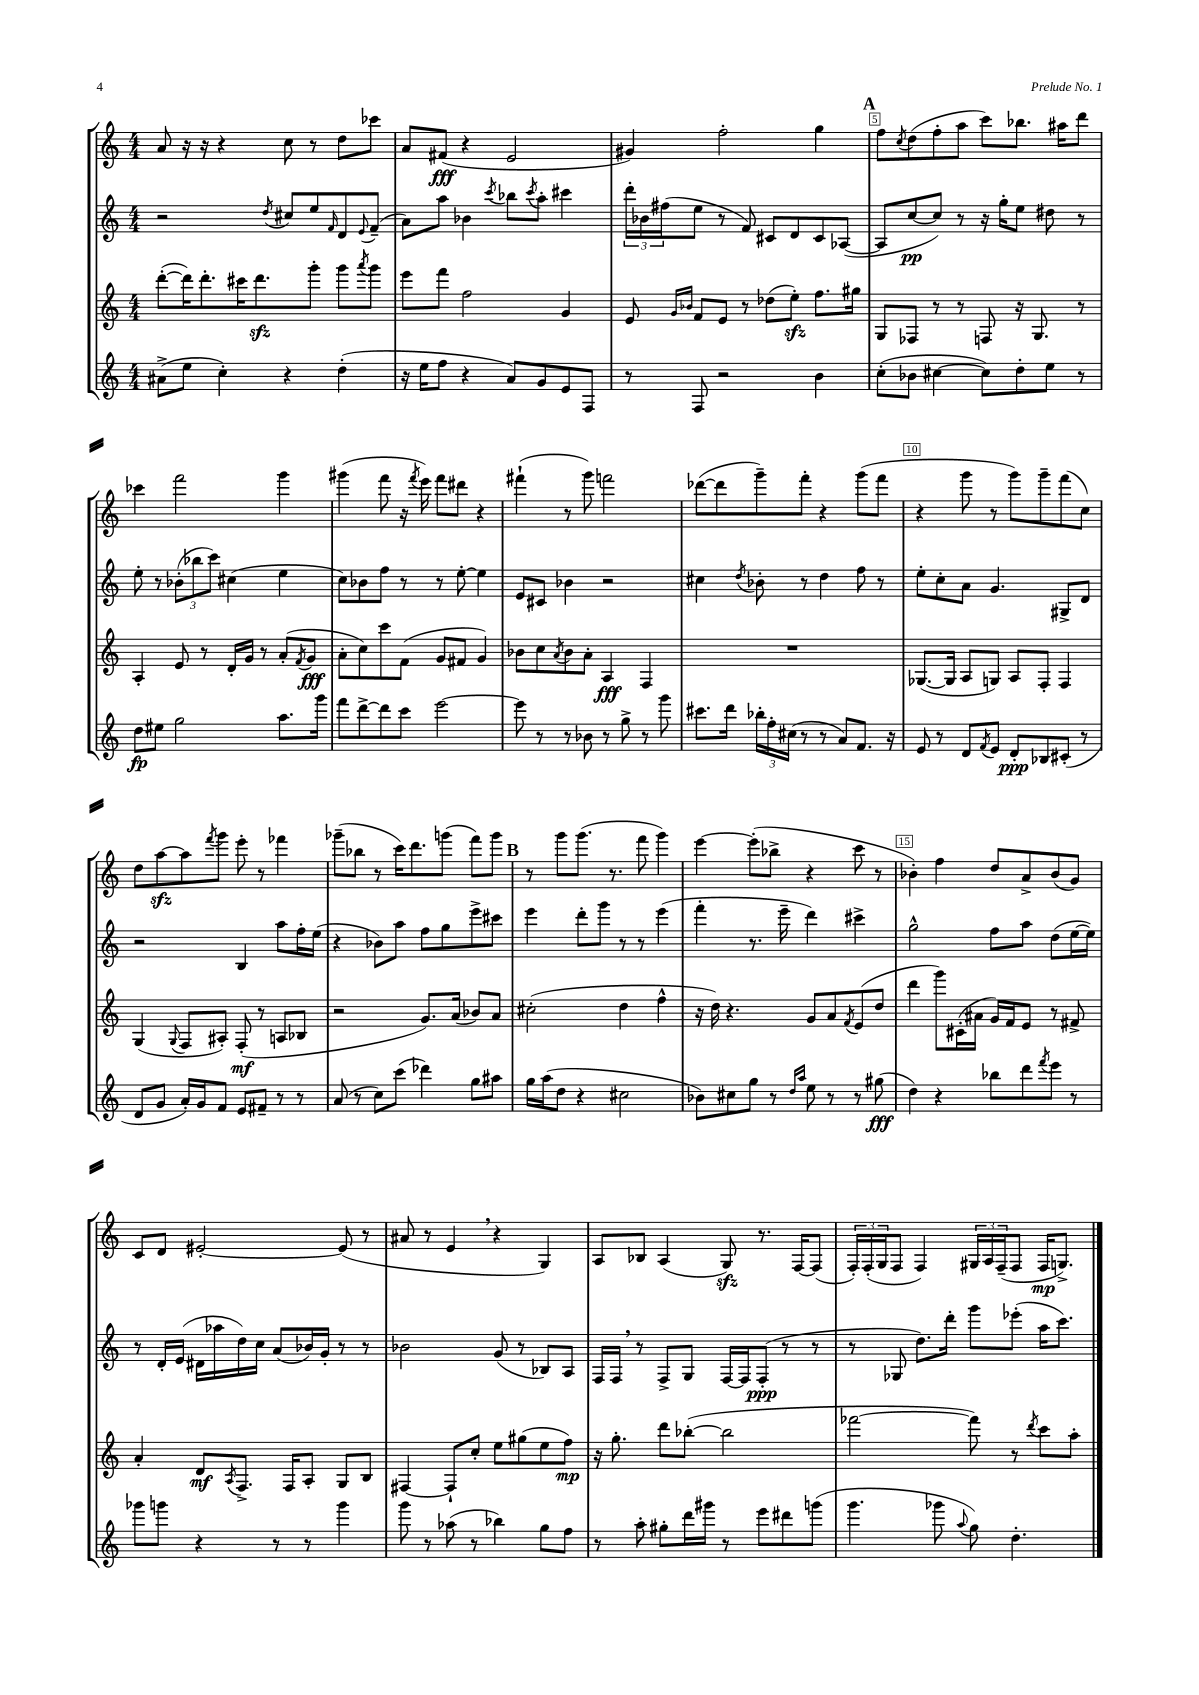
<<
\new StaffGroup <<
\new Staff = "s0" {
    \clef treble \key c \major \numericTimeSignature \time 4/4
    a'8 r16 r16 r4 c''8 r8 d''8 ces'''8 |
    a'8 fis'8\fff( r4 e'2 |
    gis'4) f''2-. g''4 |
    \mark \markup { \bold "A" } f''8 \acciaccatura { c''8 } d''8( f''8-. a''8 c'''8) bes''8. ais''16 d'''8 |
    ces'''4 f'''2 g'''4 |
    gis'''4( f'''8 r16 \acciaccatura { f'''8 } e'''16) f'''8 dis'''8 r4 |
    fis'''4-!( r8 g'''8) f'''2 |
    des'''8~( des'''8 g'''8--) f'''8-. r4 g'''8( f'''8 |
    r4 g'''8 r8 g'''8) g'''8-- f'''8( c''8) |
    d''8 a''8~\sfz a''8 \acciaccatura { f'''8 } g'''8 e'''8-. r8 fes'''4 |
    ges'''8--( bes''8 r8 c'''16) d'''8. g'''8( f'''8) g'''8 |
    \mark \markup { \bold "B" } r8 g'''8 g'''8.( r8. f'''8 g'''4) |
    e'''4~ e'''8-.( bes''8-> r4 c'''8 r8 |
    bes'4-.) f''4 d''8 a'8-> bes'8( g'8) |
    c'8 d'8 eis'2~-. eis'8( r8 |
    ais'8 r8 e'4 \breathe r4 g4) |
    a8 bes8 a4( g8\sfz) r8. f16~ f8( |
    \tuplet 3/2 { f16-.) f16-.( g16 } f8 f4) \tuplet 3/2 { gis16 a16 f16--( } f8 f16\mp g8.->) \bar "|." |
}
\new Staff = "s1" {
    \clef treble \key c \major \numericTimeSignature \time 4/4
    r2 \acciaccatura { d''8 } cis''8 e''8 \grace { f'16 } d'8 \appoggiatura { e'8 } f'8--( |
    a'8) a''8 bes'4 \acciaccatura { c'''8 } bes''8 \acciaccatura { c'''8 } a''8-. cis'''4 |
    \tuplet 3/2 { d'''16-. bes'16 fis''16( } e''8 r8 f'8) cis'8 d'8 cis'8 aes8~( |
    \mark \markup { \bold "A" } aes8 c''8~\pp c''8) r8 r16 g''16-. e''8 dis''8 r8 |
    e''8-. r8 \tuplet 3/2 { bes'8-.( bes''8 c'''8) } cis''4( e''4 |
    c''8) bes'8 f''8 r8 r8 e''8~-. e''4 |
    e'8 cis'8 bes'4 r2 |
    cis''4 \acciaccatura { d''8 } bes'8-. r8 d''4 f''8 r8 |
    e''8-. c''8-. a'8 g'4. gis8-> d'8 |
    r2 b4 a''8 f''16-. e''16( |
    r4 bes'8) a''8 f''8 g''8 e'''8-> cis'''8 |
    \mark \markup { \bold "B" } e'''4 d'''8-. g'''8 r8 r8 e'''4( |
    f'''4-. r8. e'''16-- d'''4) cis'''4-> |
    g''2-^ f''8 a''8 d''8( e''16~ e''16) |
    r8 d'16-. e'16( dis'16 aes''16 d''16) c''16 a'8( bes'16) g'16-. r8 r8 |
    bes'2 g'8( r8 bes8) a8 |
    f16 f16 \breathe r8 f8-> g8 f16~ f16 f8-.\ppp( r8 r8 |
    r8 ges8 d''8.) d'''16-. g'''8 ees'''8-.( a''16 c'''8.) \bar "|." |
}
\new Staff = "s2" {
    \clef treble \key c \major \numericTimeSignature \time 4/4
    d'''8~-.( d'''16) d'''8.-. cis'''16 d'''8.\sfz g'''8-. g'''8 \acciaccatura { a'''8 } g'''8 |
    e'''8 f'''8 f''2 g'4 |
    e'8 \grace { g'16 bes'16 } f'8 e'8 r8 des''8( e''8-.\sfz) f''8. gis''16 |
    \mark \markup { \bold "A" } g8 fes8 r8 r8 f8 r16 g8. r8 |
    a4-. e'8 r8 d'16-. g'16 r8 a'8-.( \acciaccatura { f'8 } g'8\fff |
    a'8-. c''8) c'''8 f'8( g'8 fis'8 g'4) |
    bes'8 c''8 \acciaccatura { a'8 } bes'8 a'8-. a4\fff f4 |
    R1 |
    ges8.~( ges16 a8 g8) a8 f8-. f4 |
    g4( \appoggiatura { g8 } f8 ais8-.) f8-.\mf( r8 a8 bes8 |
    r2 g'8.) a'16( bes'8) a'8 |
    \mark \markup { \bold "B" } cis''2-.( d''4 f''4-^ |
    r16 d''16) r4. g'8 a'8 \acciaccatura { f'8 } e'8( d''8 |
    d'''4 g'''8) cis'16-.( ais'16 g'16) f'16 e'8 r8 fis'8-> |
    a'4-. d'8\mf \acciaccatura { a8 } f8.-> f16 a8-. g8 b8 |
    fis4~ fis8-! c''8-. e''8 gis''8( e''8 f''8\mp) |
    r16 g''8.-. d'''8 bes''8~-.( bes''2 |
    fes'''2~ fes'''8) r8 \acciaccatura { d'''8 } c'''8 a''8-. \bar "|." |
}
\new Staff = "s3" {
    \clef treble \key c \major \numericTimeSignature \time 4/4
    ais'8->( e''8 c''4-.) r4 d''4-.( |
    r16 e''16 f''8 r4 a'8) g'8 e'8 f8 |
    r8 f8 r2 b'4 |
    \mark \markup { \bold "A" } c''8-.( bes'8 cis''4~ cis''8) d''8-. e''8 r8 |
    d''8\fp eis''8 g''2 a''8. g'''16 |
    f'''8 d'''8~-> d'''8 c'''8 e'''2~ |
    e'''8 r8 r8 bes'8 r8 g''8-> r8 g'''8 |
    cis'''8. d'''16 \tuplet 3/2 { bes''16-. f''16-. cis''16( } r8 r8 a'8) f'8. r16 |
    e'8 r8 d'8 \acciaccatura { f'8 } e'8 d'8-.\ppp bes8 cis'8-.( r8 |
    d'8 g'8 a'16-.) g'16 f'8 e'8 fis'8-- r8 r8 |
    a'8( r8 c''8) c'''8( des'''4) g''8 ais''8 |
    \mark \markup { \bold "B" } g''16 a''16( d''8 r4 cis''2 |
    bes'8) cis''8 g''8 r8 \grace { d''16 a''16 } e''8 r8 r8 gis''8\fff( |
    d''4) r4 bes''8 d'''8 \acciaccatura { f'''8 } e'''8 r8 |
    ges'''8 g'''8 r4 r8 r8 g'''4 |
    g'''8 r8 aes''8( r8 bes''4) g''8 f''8 |
    r8 a''8-. gis''8-. d'''16 gis'''16 r8 e'''8 dis'''8 g'''8( |
    g'''4. ges'''8 \appoggiatura { a''8 } g''8) d''4.-. \bar "|." |
}
>>
>>
\layout { \context { \Score currentBarNumber = #2 \override BarNumber.break-visibility = ##(#f #t #t) barNumberVisibility = #(every-nth-bar-number-visible 5) \override BarNumber.stencil = #(make-stencil-boxer 0.1 0.3 ly:text-interface::print) } }
